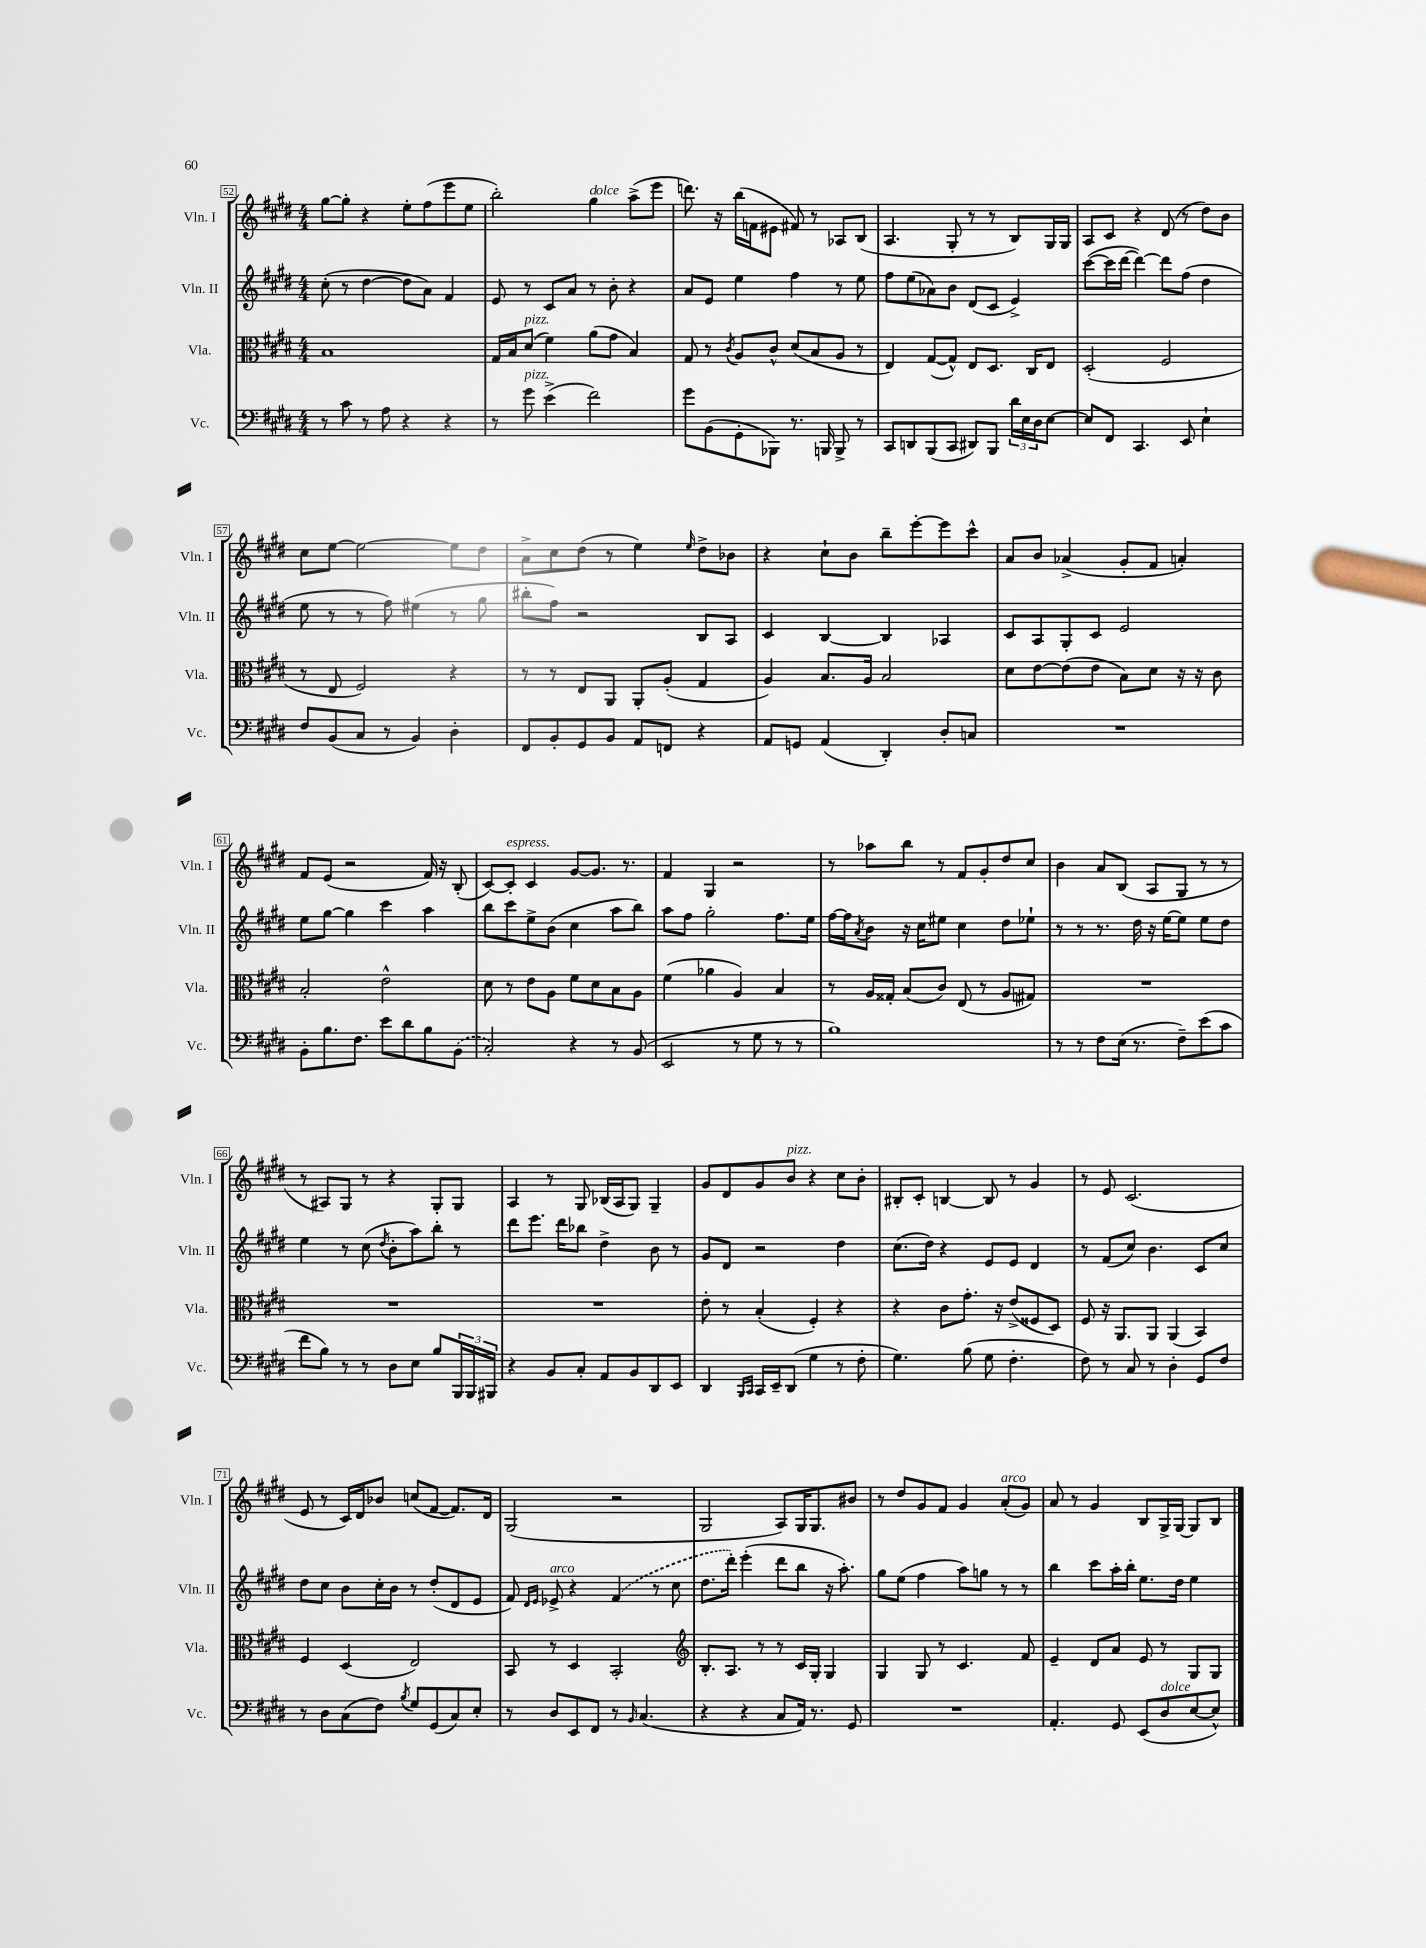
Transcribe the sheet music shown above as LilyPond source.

<<
\new StaffGroup <<
\new Staff = "s0" \with { instrumentName = "Vln. I" shortInstrumentName = "Vln. I" } {
    \clef treble \key e \major \numericTimeSignature \time 4/4
    gis''8~ gis''8-. r4 e''8-. fis''8( e'''8 e''8 |
    b''2-.) gis''4^\markup { \italic "dolce" } a''8->( e'''8 |
    d'''8.) r16 b''16( f'16 eis'8 fis'8) r8 aes8 b8( |
    a4. gis8-. r8 r8 b8) gis16 gis16 |
    a8 cis'8 r4 dis'8( r8 dis''8) b'8 |
    cis''8 e''8~ e''2~ e''8 dis''8 |
    a'8-> cis''8 dis''8( r8 e''4) \grace { e''16 } dis''8-> bes'8 |
    r4 cis''8-! b'8 b''8-- e'''8~-. e'''8 cis'''8-^ |
    a'8 b'8 aes'4->( gis'8-. fis'8 a'4-.) |
    fis'8 e'8( r2 fis'16) r16 b8-.( |
    cis'8~) cis'8-.^\markup { \italic "espress." } cis'4 gis'8~ gis'8. r8. |
    fis'4 gis4 r2 |
    r8 aes''8 b''8 r8 fis'8 gis'8-. dis''8 cis''8 |
    b'4 a'8 b8( a8 gis8 r8 r8 |
    r8 ais8) gis8 r8 r4 gis8-. gis8 |
    a4 r8 gis8 bes16( a16 gis8) gis4-- |
    gis'8 dis'8 gis'8 b'8^\markup { \italic "pizz." } r4 cis''8 b'8-. |
    bis8-. cis'8-. b4~ b8 r8 gis'4 |
    r8 e'8 cis'2.( |
    e'8 r8 cis'16) dis'16 bes'8 c''8( fis'8~ fis'8.) dis'16 |
    gis2( r2 |
    gis2 a8) gis16 gis8. bis'8 |
    r8 dis''8 gis'8 fis'8 gis'4 a'8-.^\markup { \italic "arco" }( gis'8) |
    a'8 r8 gis'4 b8 gis16-> gis16~ gis8 b8 \bar "|." |
}
\new Staff = "s1" \with { instrumentName = "Vln. II" shortInstrumentName = "Vln. II" } {
    \clef treble \key e \major \numericTimeSignature \time 4/4
    cis''8-.( r8 dis''4~ dis''8 a'8) fis'4 |
    e'8 r8 cis'8 a'8 r8 b'8-. r4 |
    a'8 e'8 e''4 fis''4 r8 e''8 |
    fis''8 e''8( aes'8) b'8 dis'8( cis'8 e'4->) |
    cis'''8~( cis'''16 dis'''16~ dis'''4~) dis'''8 fis''8( dis''4 |
    e''8 r8 r8 fis''8) eis''4( r8 gis''8 |
    bis''8-. fis''8) r2 b8 a8 |
    cis'4 b4~ b4 aes4 |
    cis'8 a8 gis8-. cis'8 e'2 |
    e''8 gis''8~ gis''4 cis'''4 a''4 |
    b''8 cis'''8 e''8-> b'8( cis''4 a''8 b''8) |
    a''8 fis''8 gis''2-. fis''8. e''16 |
    fis''16~ fis''16 \acciaccatura { a'8 } b'8 r16 cis''16 eis''8 cis''4 dis''8 ees''8-! |
    r8 r8 r8. dis''16 r16 e''16~ e''8 e''8 dis''8 |
    e''4 r8 cis''8( \acciaccatura { dis''8 } b'8-. a''8) b''8-. r8 |
    dis'''8 e'''8. dis'''16 bes''8 dis''4-> b'8 r8 |
    gis'8 dis'8 r2 dis''4 |
    cis''8.( dis''16) r4 e'8 e'8 dis'4 |
    r8 fis'8( cis''8) b'4. cis'8 cis''8 |
    dis''8 cis''8 b'8 cis''16-. b'16 r8 dis''8-.( dis'8 e'8 |
    fis'8) \grace { dis'16 e'16 } ees'8->^\markup { \italic "arco" } r4 \once \slurDashed fis'4( r8 cis''8 |
    dis''8. dis'''16-.) e'''4-.( dis'''8 b''8 r16 a''8.-.) |
    gis''8 e''8( fis''4 a''8) g''8 r8 r8 |
    b''4 cis'''8 a''16-. b''16-. e''8. dis''16 e''4 \bar "|." |
}
\new Staff = "s2" \with { instrumentName = "Vla." shortInstrumentName = "Vla." } {
    \clef alto \key e \major \numericTimeSignature \time 4/4
    b1 |
    gis16 b16 dis'8^\markup { \italic "pizz." }( fis'4) a'8( gis'8 b4) |
    gis8 r8 \acciaccatura { cis'8 } a8 cis'8-^ dis'8( b8 a8 r8 |
    e4) gis8~( gis8-^) e8 dis8. cis16 e8 |
    dis2-.( fis2 |
    r8 e8 fis2) r4 |
    r8 r8 e8 a,8 a,8-. a8-.( gis4 |
    a4) b8. a16 b2 |
    dis'8 e'8~ e'8( e'8 b8) dis'8 r16 r16 cis'8 |
    b2-. e'2-^ |
    dis'8 r8 e'8 a8 fis'8 dis'8 b8 a8 |
    fis'4( aes'4 a4) b4 |
    r8 a16 gisis16-. b8( cis'8) e8( r8 a8 gis8) |
    R1 |
    R1 |
    R1 |
    e'8-. r8 b4-.( fis4-.) r4 |
    r4 cis'8 gis'8.-. r16 e'8->( fisis8 dis8) |
    fis8 r16 a,8. a,8 a,4( b,4) |
    fis4 dis4( e2) |
    b,8 r8 dis4 b,2-. |
    \clef treble b8.-. a8. r8 r8 cis'16 gis16-. gis4 |
    gis4 gis8 r8 cis'4. fis'8 |
    e'4-- dis'8 a'8 e'8 r8 gis8 gis8 \bar "|." |
}
\new Staff = "s3" \with { instrumentName = "Vc." shortInstrumentName = "Vc." } {
    \clef bass \key e \major \numericTimeSignature \time 4/4
    r8 cis'8 r8 a8 r4 r4 |
    r8 gis'8^\markup { \italic "pizz." } e'4->( fis'2) |
    gis'8 b,8( gis,8-. bes,,8) r8. b,,16 b,,8-> r8 |
    cis,8 d,8 b,,8( cis,8 dis,8) b,,8 \tuplet 3/2 { dis'16 e16 dis16 } e8~ |
    e8 fis,8 cis,4. e,8 e4-! |
    fis8 b,8( cis8 r8 b,4) dis4-. |
    fis,8 b,8-. gis,8 b,8 a,8 f,8 r4 |
    a,8 g,8 a,4( dis,4-.) dis8-. c8 |
    R1 |
    b,8-. b8. fis8. e'8 dis'8 b8 \once \slurDashed b,8( |
    cis2-.) r4 r8 b,8( |
    e,2 r8 gis8 r8 r8 |
    b1) |
    r8 r8 fis8 e16( r8. fis8--) e'8( cis'8 |
    fis'8 b8) r8 r8 dis8 e8 b8 \tuplet 3/2 { b,,16 b,,16 bis,,16 } |
    r4 b,8 cis8-. a,8 b,8 dis,8 e,8 |
    dis,4 \grace { b,,16 cis,16 } cis,16 e,16-- dis,8( gis4 r8 fis8-. |
    gis4.) b8( gis8 fis4.-. |
    fis8) r8 cis8 r8 dis4-. gis,8 fis8 |
    r8 dis8 cis8( fis8) \acciaccatura { b8 } gis8 gis,8( cis8) e8-. |
    r8 dis8 e,8 fis,8 r8 \grace { b,16 } cis4.( |
    r4 r4 cis8 a,16) r8. gis,8 |
    R1 |
    a,4.-. gis,8 e,8( dis8^\markup { \italic "dolce" } e8~ e8-^) \bar "|." |
}
>>
>>
\layout { \context { \Score currentBarNumber = #52 \override BarNumber.stencil = #(make-stencil-boxer 0.1 0.3 ly:text-interface::print) } }
